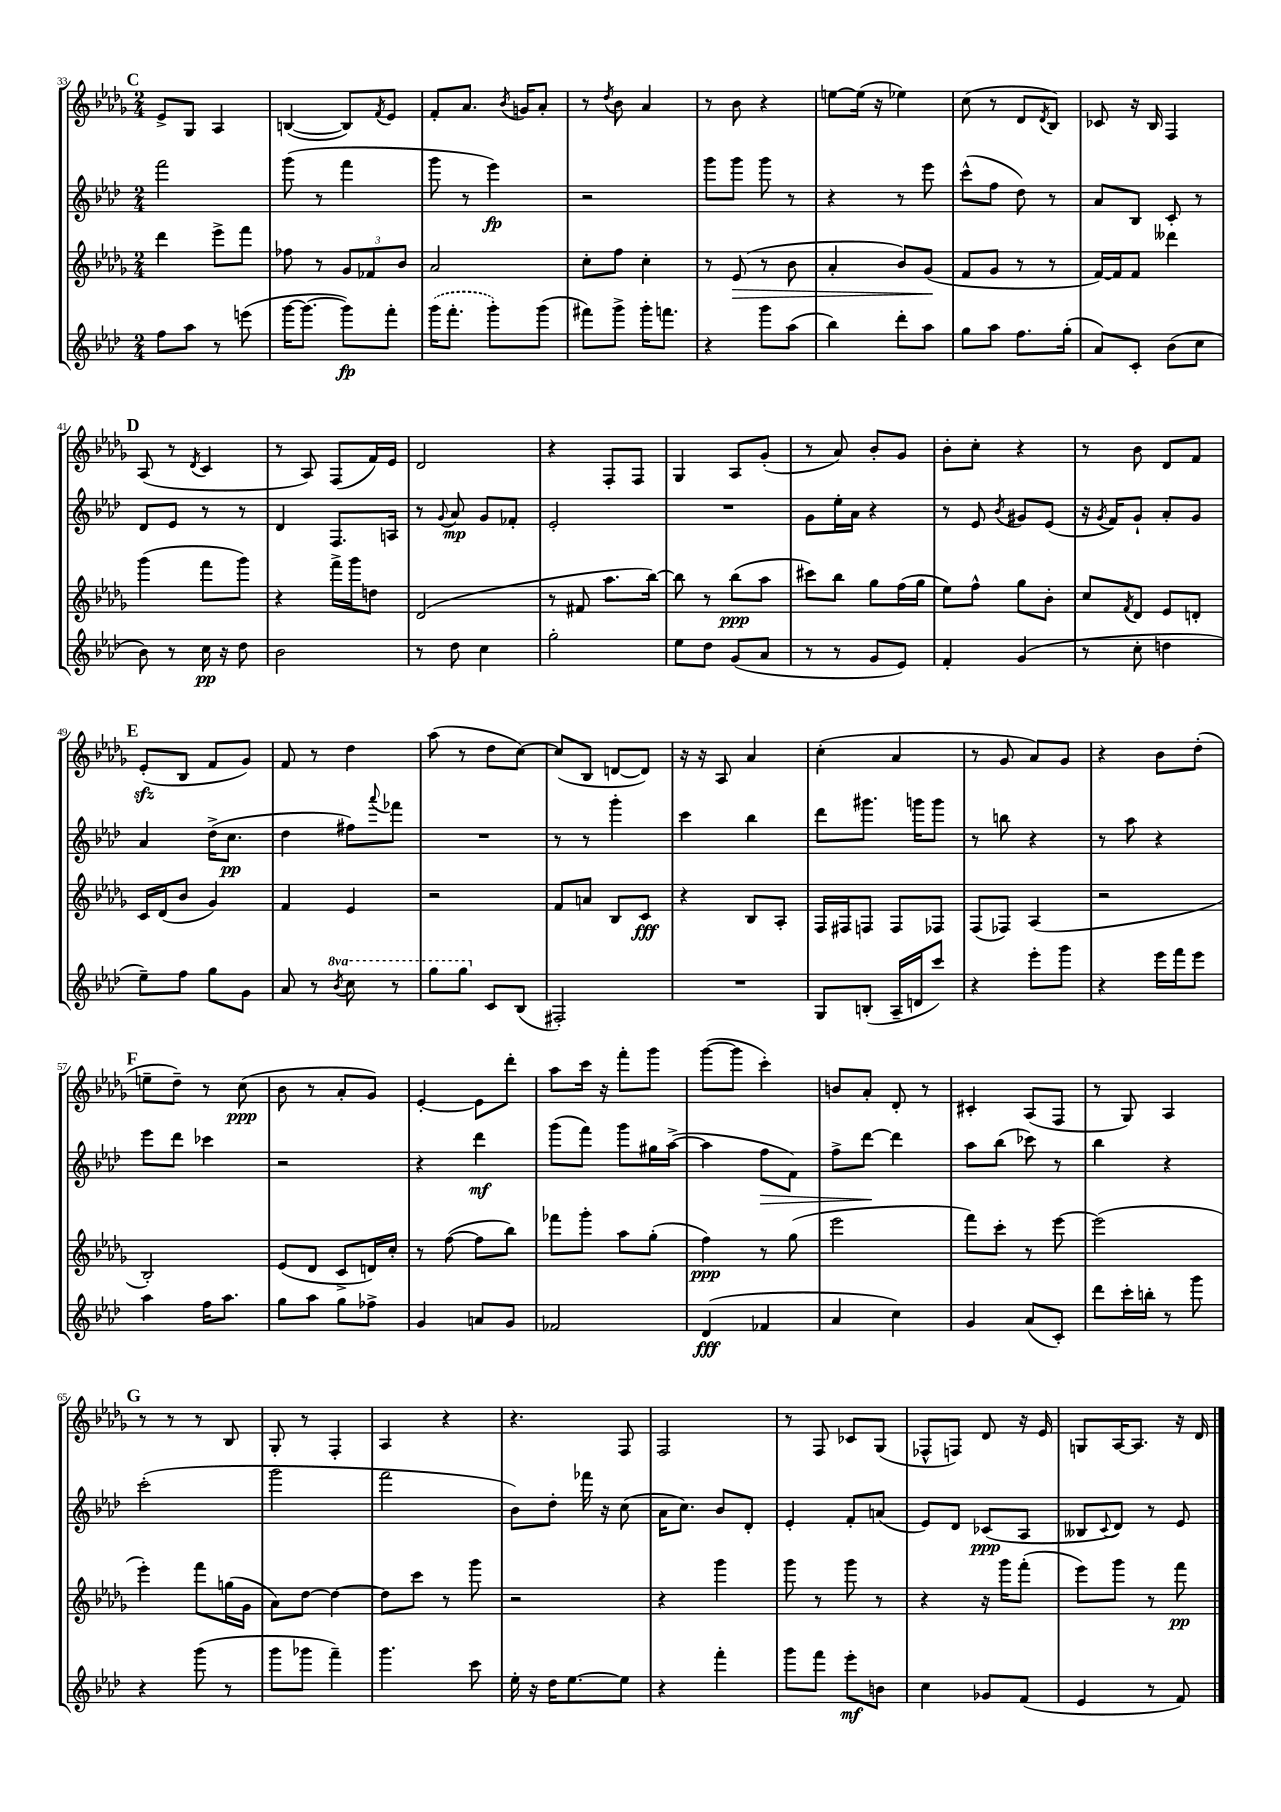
<<
\new StaffGroup <<
\new Staff = "s0" {
    \clef treble \key des \major \numericTimeSignature \time 2/4
    \mark \markup { \bold "C" } ees'8-> ges8 aes4 |
    b4~( b8) \acciaccatura { f'8 } ees'8 |
    f'8-. aes'8. \acciaccatura { bes'8 } g'16 aes'8-. |
    r8 \acciaccatura { des''8 } bes'8 aes'4 |
    r8 bes'8 r4 |
    e''8~ e''16( r16 ees''4) |
    c''8( r8 des'8 \acciaccatura { des'8 } bes8) |
    ces'8 r16 bes16 f4 |
    \mark \markup { \bold "D" } aes8( r8 \acciaccatura { des'8 } c'4 |
    r8 aes8) f8( f'16) ees'16 |
    des'2 |
    r4 f8-. f8 |
    ges4 aes8 ges'8-.( |
    r8 aes'8) bes'8-. ges'8 |
    bes'8-. c''8-. r4 |
    r8 bes'8 des'8 f'8 |
    \mark \markup { \bold "E" } ees'8-.\sfz( bes8 f'8 ges'8) |
    f'8 r8 des''4 |
    aes''8( r8 des''8 c''8~) |
    c''8( bes8 d'8~ d'8) |
    r16 r16 aes8 aes'4 |
    c''4-.( aes'4 |
    r8 ges'8 aes'8) ges'8 |
    r4 bes'8 des''8-.( |
    \mark \markup { \bold "F" } e''8-- des''8--) r8 c''8\ppp( |
    bes'8 r8 aes'8-. ges'8) |
    ees'4~-. ees'8 des'''8-. |
    aes''8 c'''16 r16 f'''8-. ges'''8 |
    ges'''8~( ges'''8 c'''4-.) |
    b'8 aes'8-. des'8-. r8 |
    cis'4-. aes8( f8 |
    r8 ges8) aes4 |
    \mark \markup { \bold "G" } r8 r8 r8 bes8 |
    ges8-. r8 f4-. |
    aes4 r4 |
    r4. f8 |
    f2 |
    r8 f8 ces'8 ges8( |
    fes8-^ f8) des'8 r16 ees'16 |
    g8 aes16~ aes8. r16 des'16 \bar "|." |
}
\new Staff = "s1" {
    \clef treble \key aes \major \numericTimeSignature \time 2/4
    \mark \markup { \bold "C" } f'''2 |
    g'''8( r8 f'''4 |
    g'''8 r8 ees'''4\fp) |
    r2 |
    g'''8 g'''8 g'''8 r8 |
    r4 r8 ees'''8 |
    c'''8-^( f''8 des''8) r8 |
    aes'8 bes8 c'8-. r8 |
    \mark \markup { \bold "D" } des'8 ees'8 r8 r8 |
    des'4 f8. a16 |
    r8 \appoggiatura { g'8 } aes'8\mp g'8 fes'8-. |
    ees'2-. |
    R2 |
    g'8 ees''16-. aes'16 r4 |
    r8 ees'8 \acciaccatura { bes'8 } gis'8 ees'8( |
    r16 \acciaccatura { g'8 } f'16) g'8-! aes'8-. g'8 |
    \mark \markup { \bold "E" } aes'4 des''16->( c''8.\pp |
    des''4 fis''8) \appoggiatura { aes'''8 } fes'''8 |
    R2 |
    r8 r8 g'''4-. |
    c'''4 bes''4 |
    des'''8 gis'''8. g'''16 g'''8 |
    r8 b''8 r4 |
    r8 aes''8 r4 |
    \mark \markup { \bold "F" } ees'''8 des'''8 ces'''4 |
    r2 |
    r4 des'''4\mf |
    g'''8( f'''8) g'''8 gis''16 aes''16~->( |
    aes''4 f''8\> f'8) |
    f''8-> des'''8~\! des'''4 |
    aes''8 bes''8( ces'''8) r8 |
    bes''4 r4 |
    \mark \markup { \bold "G" } c'''2-.( |
    g'''2 |
    f'''2 |
    bes'8) des''8-. fes'''16 r16 c''8( |
    aes'16 c''8.) bes'8 des'8-. |
    ees'4-. f'8-. a'8( |
    ees'8) des'8 ces'8\ppp( aes8 |
    beses8 \appoggiatura { c'8 } des'8) r8 ees'8 \bar "|." |
}
\new Staff = "s2" {
    \clef treble \key des \major \numericTimeSignature \time 2/4
    \mark \markup { \bold "C" } des'''4 ees'''8-> f'''8 |
    fes''8 r8 \tuplet 3/2 { ges'8 fes'8 bes'8 } |
    aes'2 |
    c''8-. f''8 c''4-. |
    r8 ees'8\>( r8 bes'8 |
    aes'4-. bes'8) ges'8\!( |
    f'8 ges'8 r8 r8 |
    f'16~) f'16 f'8 deses'''4 |
    \mark \markup { \bold "D" } ges'''4( f'''8 ges'''8) |
    r4 f'''16-> ges'''16 d''8 |
    des'2( |
    r8 fis'8 aes''8. bes''16~) |
    bes''8 r8 bes''8\ppp( aes''8 |
    cis'''8) bes''8 ges''8 f''16( ges''16 |
    ees''8) f''8-^ ges''8 bes'8-. |
    c''8 \acciaccatura { f'8 } des'8 ees'8 d'8-. |
    \mark \markup { \bold "E" } c'16 des'16( bes'8 ges'4) |
    f'4 ees'4 |
    r2 |
    f'8 a'8 bes8 c'8\fff |
    r4 bes8 aes8-. |
    f16 fis16 f8 f8 fes8 |
    f8( fes8) aes4( |
    r2 |
    \mark \markup { \bold "F" } bes2-.) |
    ees'8( des'8 c'8-> d'16) c''16-. |
    r8 f''8~( f''8 bes''8) |
    fes'''8 ges'''8-. aes''8 ges''8-.( |
    f''4\ppp) r8 ges''8( |
    ees'''2 |
    f'''8) c'''8-. r8 ees'''8~ |
    ees'''2( |
    \mark \markup { \bold "G" } ees'''4-.) f'''8 g''16( ges'16 |
    aes'8) des''8~ des''4~ |
    des''8 c'''8 r8 ges'''8 |
    r2 |
    r4 ges'''4 |
    ges'''8 r8 ges'''8 r8 |
    r4 r16 ges'''16 f'''8-.( |
    ees'''8) ges'''8 r8 f'''8\pp \bar "|." |
}
\new Staff = "s3" {
    \clef treble \key aes \major \numericTimeSignature \time 2/4 \set Staff.ottavationMarkups = #ottavation-simple-ordinals
    \mark \markup { \bold "C" } f''8 aes''8 r8 e'''8( |
    g'''16~ g'''8.~ g'''8\fp) f'''8-. |
    \once \slurDashed g'''16( f'''8.-. g'''8-.) g'''8( |
    fis'''8) g'''8-> g'''16-. f'''8. |
    r4 g'''8 aes''8( |
    bes''4) des'''8-. aes''8 |
    g''8 aes''8 f''8. g''16-.( |
    aes'8) c'8-. bes'8( c''8 |
    \mark \markup { \bold "D" } bes'8) r8 c''16\pp r16 des''8 |
    bes'2 |
    r8 des''8 c''4 |
    g''2-. |
    ees''8 des''8 g'8( aes'8 |
    r8 r8 g'8 ees'8) |
    f'4-. g'4( |
    r8 c''8-. d''4 |
    \mark \markup { \bold "E" } ees''8--) f''8 g''8 g'8 |
    aes'8 r8 \ottava #1 \acciaccatura { bes''8 } c'''8 r8 |
    g'''8 g'''8 \ottava #0 c'8 bes8( |
    fis2-.) |
    R2 |
    g8 b8-.( aes16-- d'16 c'''8) |
    r4 ees'''8-. g'''8 |
    r4 ees'''16 f'''16 ees'''8 |
    \mark \markup { \bold "F" } aes''4 f''16 aes''8. |
    g''8 aes''8 g''8 fes''8-> |
    g'4 a'8 g'8 |
    fes'2 |
    des'4\fff( fes'4 |
    aes'4 c''4) |
    g'4 aes'8( c'8-.) |
    des'''8 c'''16-. b''16-. r8 g'''8 |
    \mark \markup { \bold "G" } r4 g'''8( r8 |
    g'''8 ges'''8 f'''4--) |
    g'''4. c'''8 |
    ees''16-. r16 des''16 ees''8.~ ees''8 |
    r4 f'''4-. |
    g'''8 f'''8 ees'''8-.\mf b'8 |
    c''4 ges'8 f'8( |
    ees'4 r8 f'8) \bar "|." |
}
>>
>>
\layout { \context { \Score currentBarNumber = #33 } }
